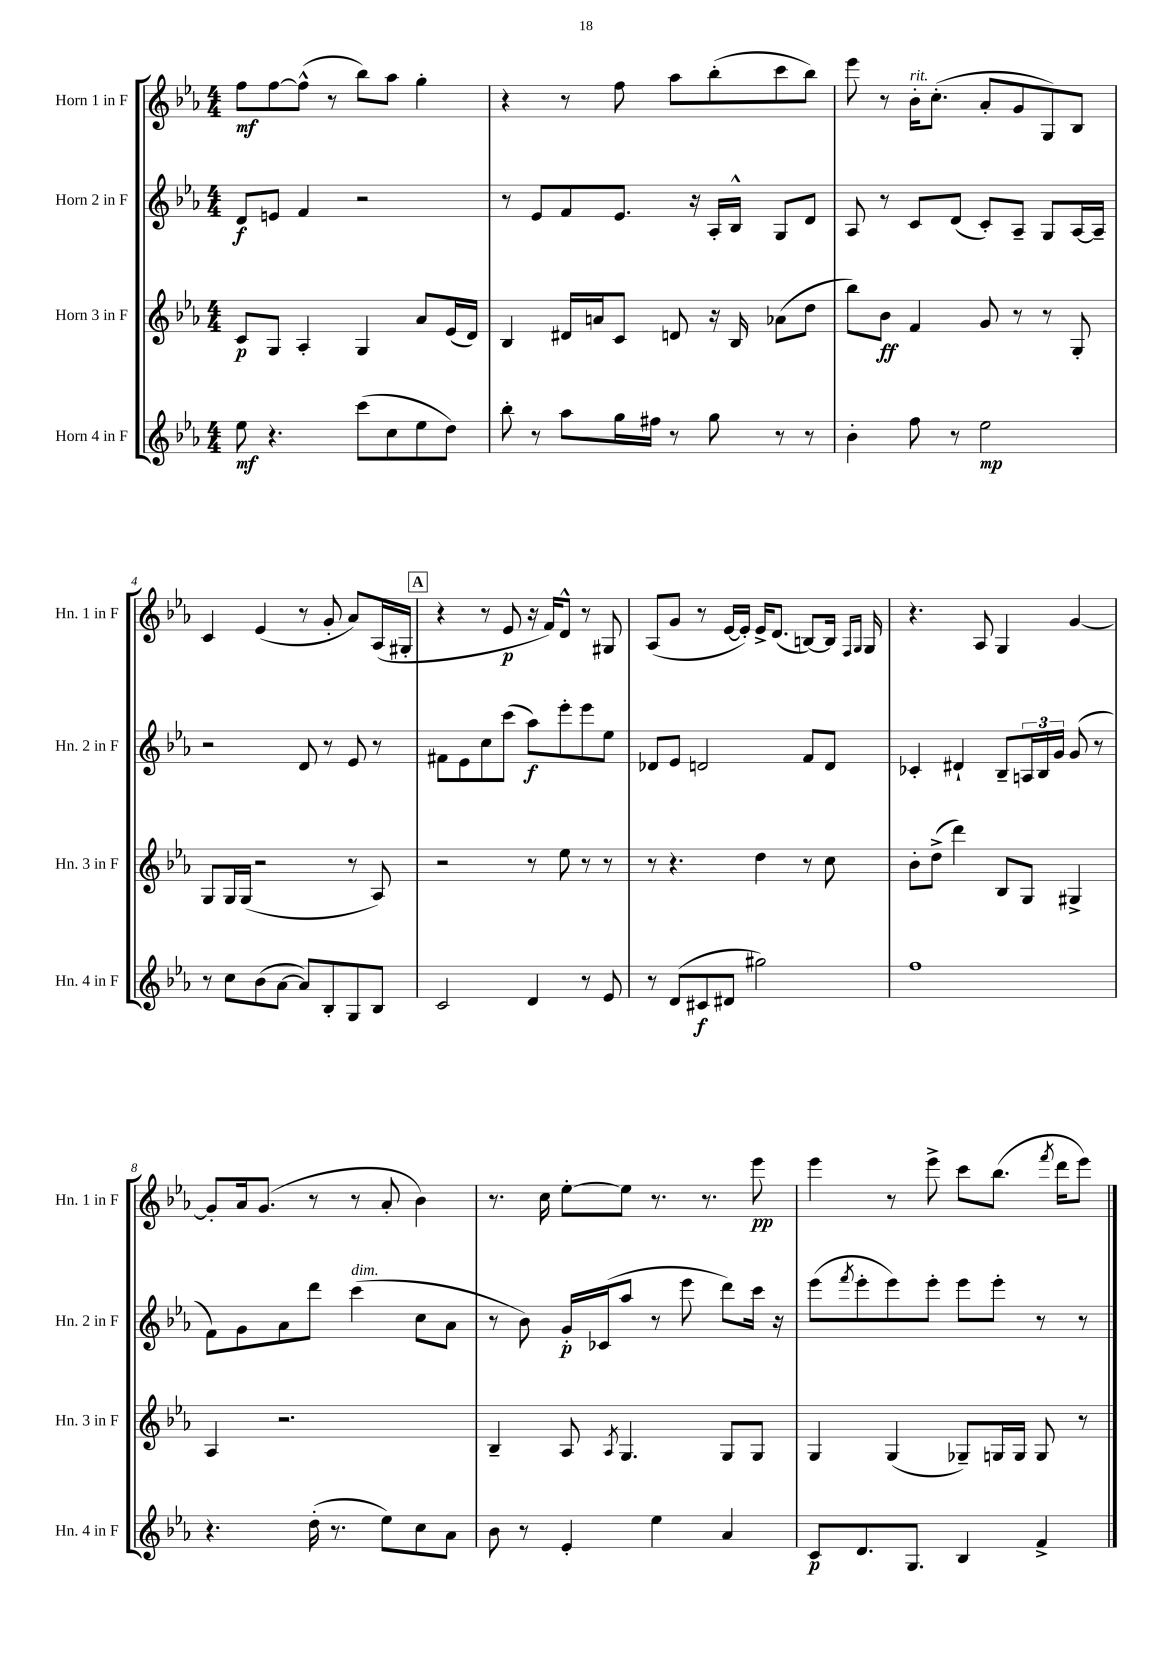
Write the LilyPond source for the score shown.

<<
\new StaffGroup <<
\new Staff = "s0" \with { instrumentName = "Horn 1 in F" shortInstrumentName = "Hn. 1 in F" } {
    \clef treble \key ees \major \numericTimeSignature \time 4/4
    f''8\mf f''8~ f''8-^( r8 bes''8) aes''8 g''4-. |
    r4 r8 f''8 aes''8 bes''8-.( c'''8 bes''8) |
    ees'''8 r8 bes'16-.^\markup { \italic "rit." } c''8.-.( aes'8-. g'8 g8) bes8 |
    c'4 ees'4( r8 g'8-. aes'8) aes16( gis16-. |
    \mark \markup { \box "A" } r4 r8 ees'8\p r16 f'16) d'8-^ r8 gis8 |
    aes8( g'8 r8 ees'16~ ees'16-.) ees'16-> d'8.( b8~) b16 \grace { f16 g16 } g16 |
    r4. aes8 g4 g'4~ |
    g'8-. aes'16 g'8.( r8 r8 aes'8-. bes'4) |
    r8. c''16 ees''8~-. ees''8 r8. r8. ees'''8\pp |
    ees'''4 r8 ees'''8-> c'''8 bes''8.( \acciaccatura { f'''8 } d'''16 ees'''8) \bar "|." |
}
\new Staff = "s1" \with { instrumentName = "Horn 2 in F" shortInstrumentName = "Hn. 2 in F" } {
    \clef treble \key ees \major \numericTimeSignature \time 4/4
    d'8\f e'8 f'4 r2 |
    r8 ees'8 f'8 ees'8. r16 aes16-. bes16-^ g8 d'8 |
    aes8 r8 c'8 d'8( c'8-.) aes8-- g8 aes16~ aes16-- |
    r2 d'8 r8 ees'8 r8 |
    \mark \markup { \box "A" } fis'8 ees'8 c''8 c'''8( aes''8\f) ees'''8-. ees'''8 ees''8 |
    des'8 ees'8 d'2 f'8 d'8 |
    ces'4-. dis'4-! bes8-- \tuplet 3/2 { a16 bes16 g'16 } g'8( r8 |
    f'8) g'8 aes'8 d'''8 c'''4^\markup { \italic "dim." }( c''8 aes'8 |
    r8 bes'8) g'16-.\p ces'16( aes''8 r8 ees'''8 d'''8) c'''16 r16 |
    ees'''8( \acciaccatura { f'''8 } ees'''8-. ees'''8) ees'''8-. ees'''8 ees'''8-. r8 r8 \bar "|." |
}
\new Staff = "s2" \with { instrumentName = "Horn 3 in F" shortInstrumentName = "Hn. 3 in F" } {
    \clef treble \key ees \major \numericTimeSignature \time 4/4
    c'8\p g8 aes4-. g4 aes'8 ees'16( d'16) |
    bes4 dis'16 a'16 c'8 d'8 r16 bes16 aes'8( d''8 |
    bes''8) bes'8\ff f'4 g'8 r8 r8 g8-. |
    g8 g16 g16( r2 r8 aes8) |
    \mark \markup { \box "A" } r2 r8 ees''8 r8 r8 |
    r8 r4. d''4 r8 c''8 |
    bes'8-. d''8->( d'''4) bes8 g8 gis4-> |
    aes4 r2. |
    bes4-- aes8 \acciaccatura { aes8 } g4. g8 g8 |
    g4 g4( ges8--) g16 g16 g8 r8 \bar "|." |
}
\new Staff = "s3" \with { instrumentName = "Horn 4 in F" shortInstrumentName = "Hn. 4 in F" } {
    \clef treble \key ees \major \numericTimeSignature \time 4/4
    ees''8\mf r4. c'''8( c''8 ees''8 d''8) |
    bes''8-. r8 aes''8 g''16 fis''16 r8 g''8 r8 r8 |
    bes'4-. f''8 r8 ees''2\mp |
    r8 c''8 bes'8( aes'8~ aes'8) bes8-. g8 bes8 |
    \mark \markup { \box "A" } c'2 d'4 r8 ees'8 |
    r8 d'8( cis'8\f dis'8 gis''2) |
    f''1 |
    r4. d''16-.( r8. ees''8) c''8 aes'8 |
    bes'8 r8 ees'4-. ees''4 aes'4 |
    c'8\p d'8. g8. bes4 f'4-> \bar "|." |
}
>>
>>
